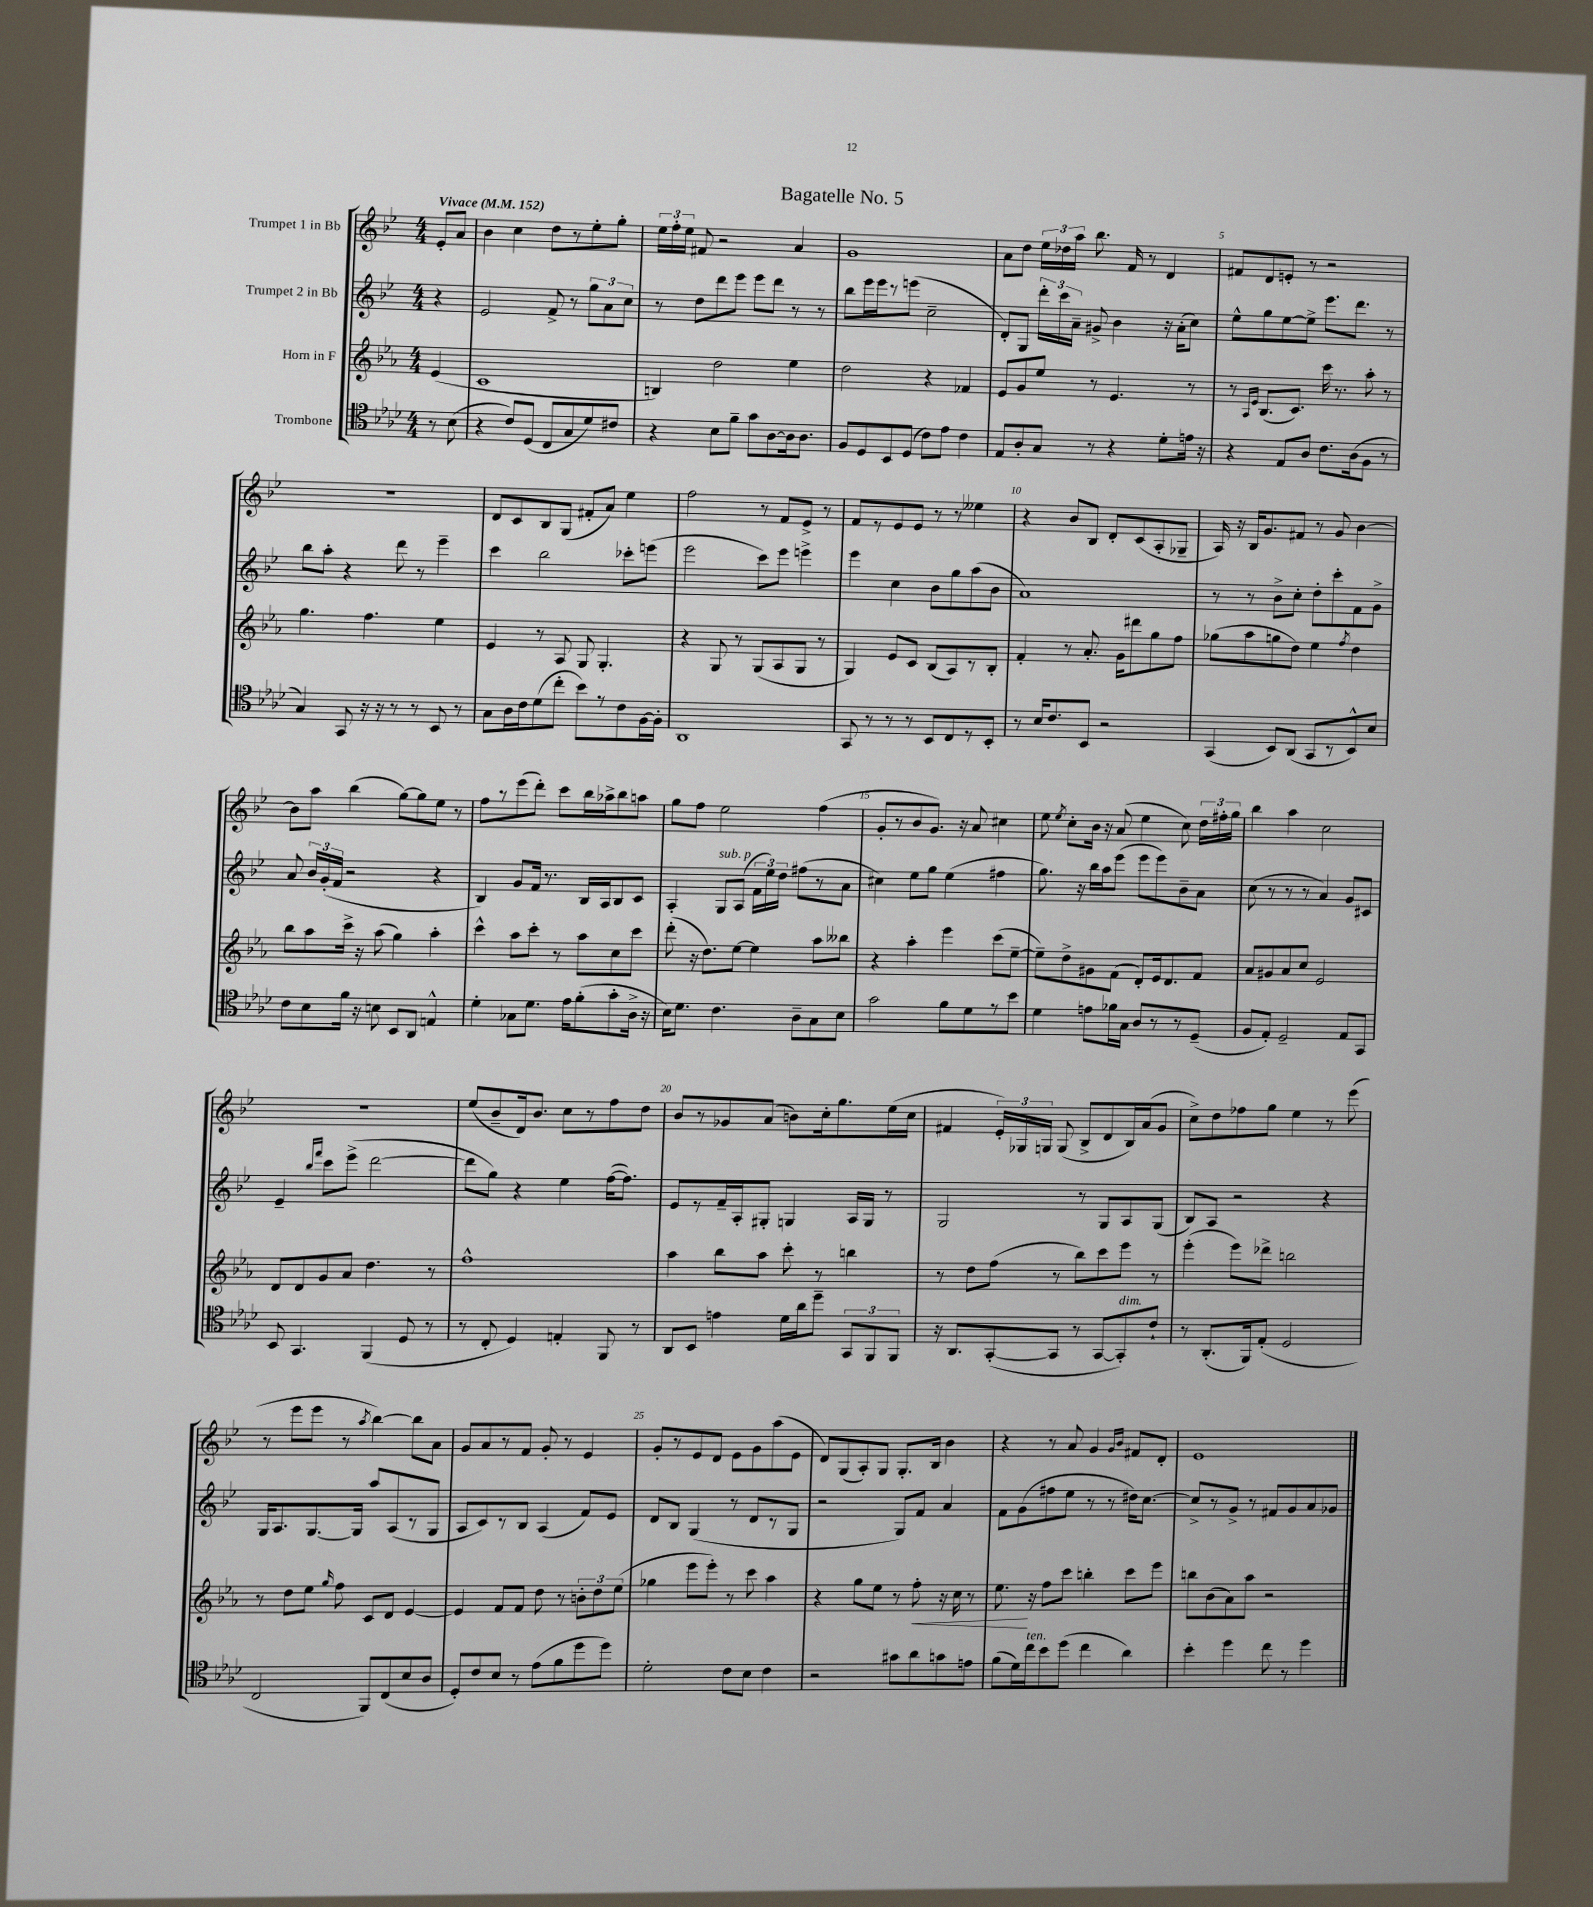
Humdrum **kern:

**kern	**kern	**kern	**kern
*staff4	*staff3	*staff2	*staff1
*clefC4	*clefG2	*clefG2	*clefG2
*k[b-e-a-d-]	*k[b-e-a-]	*k[b-e-]	*k[b-e-]
*M4/4	*M4/4	*M4/4	*M4/4
*MM152	*MM152	*MM152	*MM152
8r	(4e-/	4r	8e-'/L
(8B-\	.	.	8a/J
=	=	=	=
4r	1c	2e-/	4b-\
8c/L)	.	.	4cc\
(8D-/J	.	.	.
8C/L	.	8f^/	8dd\L
8G/	.	8r	8r
8d-/)	.	12gg\L	8ee-'\
.	.	12a\	.
8c#/J	.	.	8gg'\J
.	.	12cc\J	.
=	=	=	=
4r	4B/)	8r	24ee-\LL
.	.	.	24ff'\
.	.	.	24ee-\JJ
.	.	8dd\L	8f#/
8B-\L	2dd\	8ddd\	2r
8f~\J	.	8eee-\J	.
8g\L	.	8eee-\L	.
[8A-\	.	8ddd\J	.
16A-\]k	4ee-\	8r	4a/
8.A-\J	.	.	.
.	.	8r	.
=	=	=	=
8F/L	2dd\	8bb-\L	1g
8D-/	.	16eee-\L	.
.	.	16eee-\J	.
8BB-/	.	8r	.
(8D-/J	.	(8eee\J	.
8c\L)	4r	2cc~\	.
8e-\J	.	.	.
4c\	4f-/	.	.
=	=	=	=
8E-/L	8e-/L	8d'/L)	8a\L
8A-'/	8g/	8G/J	8dd\J
8G/J	8ee-/J	24ddd'\LL	24ee-\LL
.	.	24ccc\	24dd-\
.	.	24a~\JJ	24aa\JJ
8r	8r	8g#^/	8.bb-\
4r	4.e-/	4b-\	.
.	.	.	16f/
.	.	.	8r
8d-'\L	.	16r	4d/
.	.	(16a'\LK	.
16e\Jk	8r	8cc\J)	.
16r	.	.	.
=	=	=	=
4r	8r	8ee-^^\L	8f#/L
.	16qqA-/LL	.	.
.	16qqe-/JJ	.	.
.	(8.B-/L	8gg\	8d/
8E-/L	.	[8ee-\	8e'/J
.	8.c/J)	.	.
8A-/J	.	8ee-^\]J	8r
8.c\L	16ccc\	8.eee-\L	2r
.	8.r	.	.
(16A-\k	.	8.ddd\J	.
8F\J	8aa-'\	.	.
8r	8r	8r	.
=	=	=	=
4G/)	4.gg\	8bb-\L	1r
.	.	8aa'\J	.
8GG/	.	4r	.
16r	4.ff\	.	.
16r	.	.	.
8r	.	8ddd\	.
8r	.	8r	.
8BB-/	4ee-\	4eee-~\	.
8r	.	.	.
=	=	=	=
8G\L	4e-/	4ccc\	8d/L
16A-\L	.	.	8c/
16c\J	.	.	.
(8d-\	8r	2bb-\	8B-/
8cc'\J	8A-/	.	(8G/J
8b-\L)	8G/	.	8f#'/L
8r	4.G'/	.	8a/J)
8c\	.	8ccc-'\L	4ee-\
[16F\L	.	(8eee\J	.
16F'\]JJ	.	.	.
=	=	=	=
1AA-	4r	2eee-\	2ff\
.	8G/	.	.
.	8r	.	.
.	(8G/L	8ccc\L)	8r
.	8A-/	8eee-\J	8f/L
.	8G/J	4eee^\	8e-^/J
.	8r	.	8r
=	=	=	=
8GG/	4G/)	4eee-\	8f/L
8r	.	.	8r
8r	8e-/L	4cc\	8e-/
8r	8c/J	.	8e-/J
8BB-/L	(8B-/L	8b-\L	8r
8C/	8A-/)	8gg\	8r
8r	8r	(8aa\	4ee--\
8BB-'/J	8B-'/J	8b-\J	.
=	=	=	=
8r	4f'/	1a)	4r
16B-/LK	.	.	.
8.c/	.	.	.
.	8r	.	8b-/L
8BB-/J	8.a-'/	.	8B-/J
2r	.	.	8d'/L
.	16g\LK	.	.
.	8ddd#\	.	(8c/
.	8gg\	.	8A'/
.	8ff\J	.	8G-~/J
=	=	=	=
(4GG/	(8gg-\L	8r	16A/)
.	.	.	16r
.	8aa-\	8r	16B-/LK
.	.	.	8.g/
8BB-/L)	8gg\	8b-^\L	.
(8AA-/J	8dd\J)	8cc'\J	8f#/J
8GG/L	4ee-\	8dd'\L	8r
8r	.	8ccc'\	8g/
.	8qff/	.	.
8BB-^^/)	4dd\	8f\	[4b-\
8B-/J	.	8g^\J	.
=	=	=	=
8c\L	8bb-\L	8a/	8b-\]L
8B-\	8aa-\	24b-/LL	8aa\J
.	.	(24g'/	.
.	.	24f/JJ	.
16f\Jk	16ccc^\Jk	2r	(4bb-\
16r	16r	.	.
8B\	(8aa-\	.	.
8BB-/L	4gg\)	.	[8gg\L)
8AA-/J	.	.	8gg\]
4E^^/	4aa-'\	4r	8ee-\J
.	.	.	8r
=	=	=	=
4d-'\	4ccc^^\	4B-/)	8ff\L
.	.	.	8r
8G-\L	8aa-\L	8g/L	(8eee-\
8.d-\J	8ccc'\J	16f/Jk	8ddd'\J)
.	.	8.r	.
.	8r	.	8ccc\L
16e-\LK	.	.	.
(8f'\	8aa-\L	16B-/LL	16bb-\L
.	.	16A/J	16aa-^\J
8g'\	8cc\	8B-/	8bb-\
16A-^\Jk	8ccc\J	8c/J	8aa\J
16r	.	.	.
=	=	=	=
16B-\LK)	(8ddd'\	4A'/	8gg\L
8.d-\J	.	.	.
.	16r	.	8ff\J
.	8.dd\L)	.	.
4.c\	.	8G/L	2ee-\
.	[8ee-\J	(8A/J	.
.	4ee-\]	24f\LL	.
.	.	24ee-\)	.
.	.	24dd\JJ	.
8A-~\L	.	(8ff#\L	.
8G\	8aa-\L	8r	(4ff\
8B-\J	8bb--\J	8a\J	.
=	=	=	=
2g\	4r	4cc#\)	8g'/L
.	.	.	8r
.	4aa-'\	8ee-\L	8b-/
.	.	8gg\J	8.g/J)
8f\L	4eee-\	(4ee-\	.
.	.	.	16r
8d-\	.	.	8a/
8r	(8ccc\L	4ff#\	4cc#\
8b-\J	[8ee-~\J	.	.
=	=	=	=
4d-\	8ee-~\]L)	8.gg\)	8ee-\
.	.	.	8qee-/
.	8dd^\	.	8cc'\L
.	.	16r	.
8e\L	8g#\	16bb-\LL	16b-\Jk
.	.	16aa\J	16r
16f-\L	(8f\J	(8eee-\J	(8a/
16G\JJ	.	.	.
8A-/L	8d'/L)	8eee-\L	4ee-\
8r	16e-/k	8eee-\)	.
.	8.d/	.	.
8r	.	8b-~\	8cc\)
(8D-~/J	8f/J	8a\J	24dd\LL
.	.	.	24ff#'\
.	.	.	24gg\JJ
=	=	=	=
8F/L	8a-/L	(8cc\	4bb-\
8E-'/J)	8g#/	8r	.
2D-~/	8a-/	8r	4aa\
.	8cc/J	8r	.
.	2e-/	4a/)	2cc\
8E-/L	.	8g/L	.
8GG/J	.	8c#/J	.
=	=	=	=
8BB-/	8d/L	4e-~/	1r
4.GG/	8d/	.	.
.	.	16qqbb-/LL	.
.	.	16qqfff/JJ	.
.	8g/	8ccc\L	.
.	8a-/J	(8eee-^\J	.
(4FF/	4.dd\	[2ddd\	.
8D-/	.	.	.
8r	8r	.	.
=	=	=	=
8r	1ff^^	8ddd\]L	(8ee-/L
8C'/	.	8gg\J)	8b-~/
4D-/)	.	4r	16d/k)
.	.	.	8.b-/J
4E'/	.	4ee-\	8cc\L
.	.	.	8r
8FF/	.	([16ff\LK	8ff\
.	.	8.ff\]J)	.
8r	.	.	8dd\J
=	=	=	=
8AA-/L	4aa-\	8e-/L	8b-/L
8BB-/J	.	8r	8r
4e\	8bb-\L	16f~/L	8g-/
.	.	16A'/J	.
.	8aa-\J	8G#'/J	(8a/J
16d-\LL	8ccc'\	4G/	8b\L)
16a-\J	.	.	.
8dd-~\J	8r	.	16cc'\k
.	.	.	8.gg\
12GG/L	4bb\	16A/LL	.
.	.	16G/JJ	.
12FF/	.	.	.
.	.	8r	(16ee-\L
12FF/J	.	.	.
.	.	.	16cc\JJ
=	=	=	=
16r	8r	2G/	4f#/
8.AA-/L	.	.	.
.	8dd\L	.	.
([8GG'/	(8ff\J	.	24e-'/LL)
.	.	.	24G-/
.	.	.	24G/JJ
8GG/]J	8r	.	(8G/
8r	8bb-\L)	8r	8B-^/L
[8GG/L	8ccc\	8G/L	8d/
8GG'/])	8eee-\J	8A/	16B-/L)
.	.	.	(16a/J
8c`/J	8r	(8G/J	8g/J
=	=	=	=
8r	(4eee-'\	8B-/L)	8cc^\L)
(8.AA-'/L	.	8A/J	8dd\
.	8eee-\L)	2r	8ff-\
16FF/k)	.	.	.
(8E-'/J	8ddd-^\J	.	8gg\J
2D-/	2bb\	.	4ee-\
.	.	4r	8r
.	.	.	(8eee-\
=	=	=	=
2C/	8r	16G/LK	8r
.	.	8.A/	.
.	8dd\L	.	8eee-\L
.	8ee-\J	[8.G/	8eee-\J
.	16qqgg/	.	.
.	8ff\	.	8r
.	.	16G/]Jk	.
.	.	.	8qaa/
8FF/L)	8c/L	8aa/L	[4bb-\)
(8C/	8d/J	(8A/	.
8B-/	[4e-/	8r	8bb-\]L
8A-/J	.	8G/J	8a\J
=	=	=	=
8D-'/L)	4e-/]	8A/L	8g/L
8c/	.	8c/)	8a/
8B-/J	8f/L	8r	8r
8r	8f/J	8B-/J	8f/J
(8e-\L	8dd\	(4A/	8g'/
8f\	8r	.	8r
8dd-\	12b'\L	8f/L)	4e-/
.	12dd\	.	.
8dd-\J)	.	8e-/J	.
.	(12ee-\J	.	.
=	=	=	=
2d-'\	4gg-\	8d/L	8g'/L
.	.	8B-/J	8r
.	8eee-\L	(4G/	8e-/
.	8eee-'\J)	.	8d/J
8c\L	8r	8r	8e-\L
8B-\J	8ccc\	8d/L	8g\
4c\	4aa-\	8r	(8aa\
.	.	8G/J	8e-\J
=	=	=	=
2r	4r	2r	8d/L)
.	.	.	(8G/
.	8gg\L	.	8A'/)
.	8ee-\J	.	8G/J
8g#\L	8r	8G/L)	8.G'/L
8a-\	8ff'\	8f/J	.
.	.	.	16B-/Jk
8g\	16r	4a/	4b-\
.	16cc\	.	.
8e\J	8r	.	.
=	=	=	=
(8f\L	8.ee-\	8f\L	4r
16d-\L)	.	(8g\	.
16cc\J	16r	.	.
8b-\	8ff\L	8ff#\	8r
(8dd-\J	8ccc\J	8ee-\J	8a/
4cc\	4bb'\	8r	4g/
.	.	8r	.
.	.	.	16qqg/LL
.	.	.	16qqb-/JJ
4a-\)	8ccc\L	16dd#\LK)	8f#/L
.	.	[8.cc\J	.
.	8eee-\J	.	8d'/J
=	=	=	=
4b-'\	8bb\L	8cc^/]L	1e-
.	(8b-\	8r	.
4dd-\	8a-\)	8g^/J	.
.	8aa-\J	8r	.
8cc\	2r	8f#/L	.
8r	.	8g/	.
4dd-\	.	8a/	.
.	.	8g-/J	.
==	==	==	==
*-	*-	*-	*-
